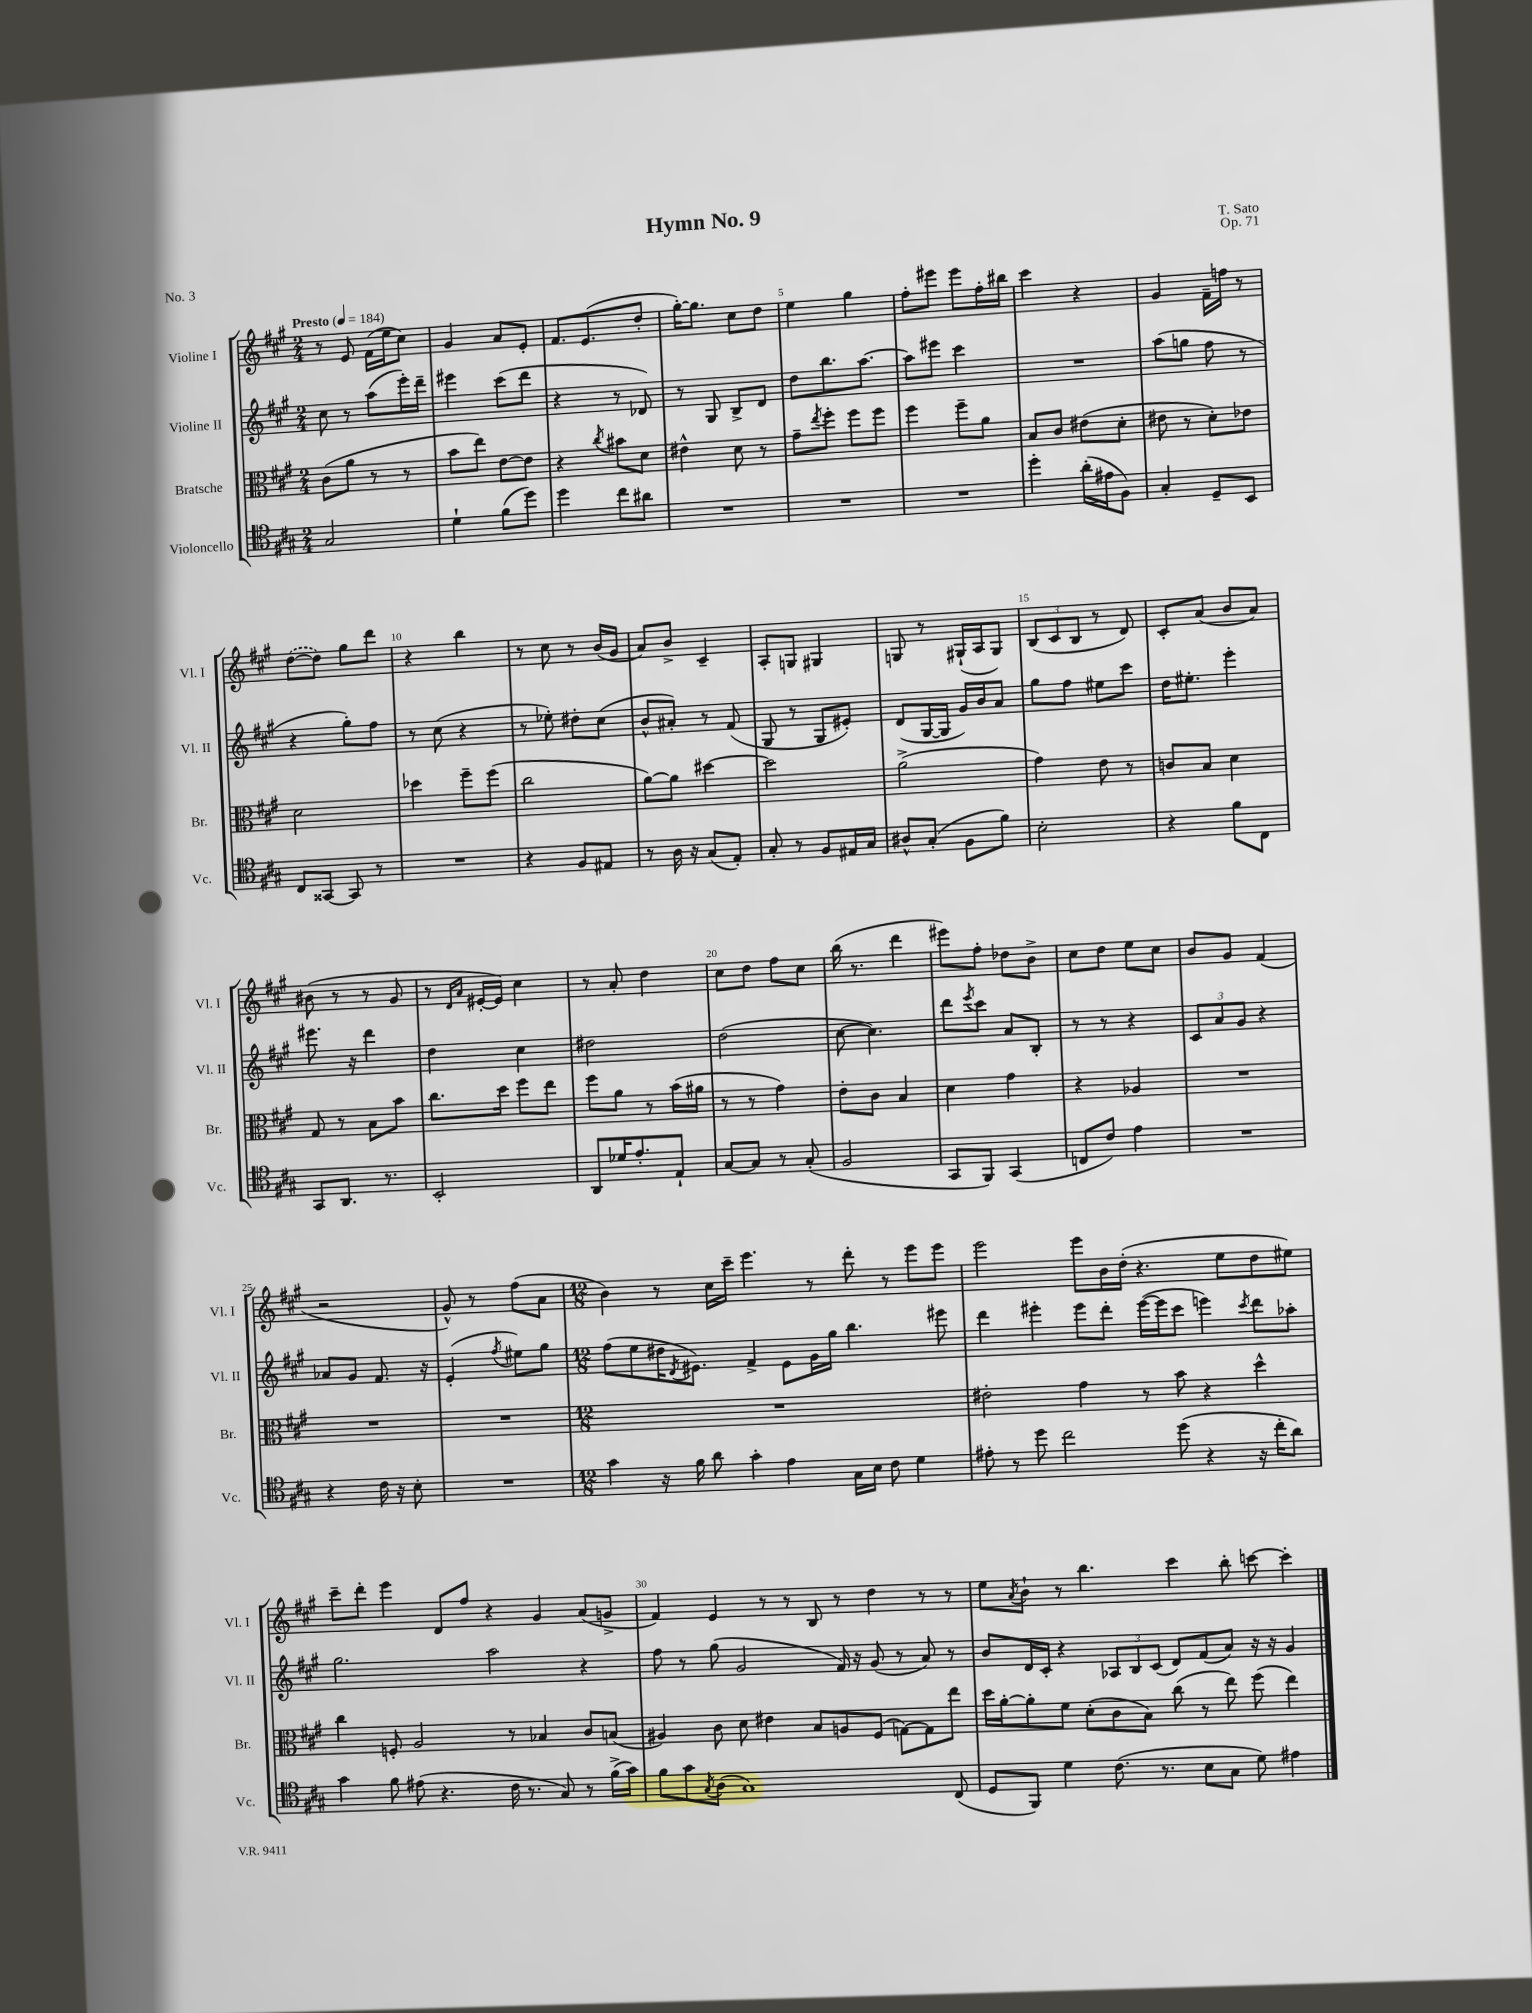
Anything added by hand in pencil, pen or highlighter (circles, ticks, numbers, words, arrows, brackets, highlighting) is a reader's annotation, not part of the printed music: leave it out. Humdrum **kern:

**kern	**kern	**kern	**kern
*staff4	*staff3	*staff2	*staff1
*clefC4	*clefC3	*clefG2	*clefG2
*k[f#c#g#]	*k[f#c#g#]	*k[f#c#g#]	*k[f#c#g#]
*M2/4	*M2/4	*M2/4	*M2/4
*MM184	*MM184	*MM184	*MM184
2G#	(8c#	8cc#	8r
.	8a	8r	8e
.	8r	(8aa	(16f#
.	.	.	16ee
.	8r	16eee')	8cc#)
.	.	16ddd~	.
=	=	=	=
4d`	8b	4eee#	4g#
.	8ee)	.	.
(8f#	[8e	(8ccc#	8a
8dd)	8e]	8ddd	8e'
=	=	=	=
4dd	4r	4r	8.f#
.	.	.	(8.e
.	8qcc#	.	.
8cc#	8b#	8r	.
8a#	8d	8d-)	8dd'
=	=	=	=
2r	4e#^^	8r	[16gg#')
.	.	.	8.gg#]
.	.	8G#	.
.	8d	8B^	8cc#
.	8r	8d	8dd
=	=	=	=
2r	8g#~	8dd	4ee
.	8qee	.	.
.	8ff#'	8.bb	.
.	8ff#	.	4gg#
.	.	[8.aa	.
.	8ff#	.	.
=	=	=	=
2r	4ff#	8aa]	8ff#'
.	.	8eee#	8eee#
.	8ff#~	4ccc#	8eee#
.	8a	.	16ff#'
.	.	.	16bb#
=	=	=	=
4dd'	8B	2r	4ccc#
.	8c#	.	.
(16a'	(8e#	.	4r
16e#	.	.	.
8F#)	8d'	.	.
=	=	=	=
4G#'	8e#	(8aa	4g#
.	8r	8gg	.
8D~	8d')	8ff#	16f#~
.	.	.	16ff
8BB	8e-	8r	8r
=	=	=	=
8C#	2d	4r	([8dd
[8GG##	.	.	8dd])
8GG##]	.	8gg#')	8gg#
8r	.	8ff#	8ddd
=	=	=	=
2r	4dd-	8r	4r
.	.	(8cc#	.
.	8ff#~	4r	4bb
.	(8ff#	.	.
=	=	=	=
4r	2cc#	8r	8r
.	.	8ee-')	8cc#
8F#	.	8dd#'	8r
8E#	.	(8cc#	(16b
.	.	.	16g#
=	=	=	=
8r	[8a)	8b^^	8a)
16A	8a]	8a#')	8b^
16r	.	.	.
(8G#	[4dd#	8r	4c#~
8E')	.	(8f#	.
=	=	=	=
8G#'	2dd#]	8G#	8A'
8r	.	8r	8G
8F#	.	8G#	4G#
16E#	.	8e#')	.
16G#	.	.	.
=	=	=	=
8A#^^	(2a^	(8d	8G
(8G#'	.	[16G#	8r
.	.	16G#]	.
8F#	.	16g#)	(16G#`
.	.	16b	16A
8f#)	.	8a	8G#)
=	=	=	=
2B'	4g#)	8gg#	(12B
.	.	.	12c#
.	.	8ff#	.
.	.	.	12B
.	8e	8ee#	8r
.	8r	8ccc#	8d)
=	=	=	=
4r	8c	16dd	8c#'
.	.	8.ee#'	.
.	8B	.	(8a
8f#	4d	4eee'	8b
8C#	.	.	8a)
=	=	=	=
8GG#	8G#	8.eee#	(8b#
8.AA	8r	.	8r
.	.	16r	.
.	8B	4ddd	8r
8.r	.	.	.
.	8b	.	8g#
=	=	=	=
2BB'	8.cc#	4dd	8r
.	.	.	16qqd
.	.	.	16qqa
.	.	.	[16e#'
.	16dd	.	16e#])
.	8ff#	4cc#	4cc#
.	8ee	.	.
=	=	=	=
8AA	8ff#	2dd#	8r
16d-	8a	.	8a'
8.e'	.	.	.
.	8r	.	4dd
8E`	(16b	.	.
.	16a#	.	.
=	=	=	=
[8G#	8r	(2dd	8cc#
8G#]	8r	.	8dd
8r	4g#)	.	8ff#
(8G#'	.	.	8cc#
=	=	=	=
2F#	8e'	[8cc#	(16bb
.	.	.	8.r
.	8c#	4.cc#])	.
.	4B	.	4ddd
=	=	=	=
8GG#	4d	8ddd	8eee#)
.	.	8qeee	.
8FF#)	.	8ccc#	8ff#'
(4GG#	4g#	8a	8dd-
.	.	8B'	8b^
=	=	=	=
8C	4r	8r	8cc#
8c#)	.	8r	8dd
4e	4A-	4r	8ee
.	.	.	8cc#
=	=	=	=
2r	2r	12c#	8b
.	.	12a	.
.	.	.	8g#
.	.	12g#	.
.	.	4r	(4f#
=	=	=	=
4r	2r	8a-	2r
.	.	8g#	.
16c#	.	8.f#	.
16r	.	.	.
8B'	.	.	.
.	.	16r	.
=	=	=	=
2r	2r	(4e'	8g#^^)
.	.	.	8r
.	.	8qff#	.
.	.	8ee#)	(8ff#
.	.	8gg#	8a
=	=	=	=
*M12/8	*M12/8	*M12/8	*M12/8
4g#	1.r	(8ff#	4b)
.	.	8ee	.
16r	.	16dd#	8r
.	.	8qd	.
16f#	.	8.e#)	.
8a	.	.	16cc#
.	.	.	16ccc#~
4g#'	.	4f#^	4.eee
4e	.	8e#	.
.	.	16g#	8r
.	.	16gg#	.
16G#	.	4.bb	8ddd'
16B	.	.	.
8c#	.	.	8r
4d	.	.	8eee
.	.	8eee#	8eee
=	=	=	=
8e#'	2e#'	4ddd	2eee
8r	.	.	.
8dd	.	4eee#'	.
2cc#	.	.	.
.	4g#	8eee#	8eee
.	.	8ddd'	16b
.	.	.	(16dd'
.	8r	([16eee#	4.r
.	.	16eee#]	.
(8dd	8b	8ccc#	.
4r	4r	4eee)	.
.	.	.	8ee
.	.	8qccc#	.
16r	4dd^^	8ddd	8dd
16cc#'	.	.	.
8a)	.	8aa-'	8ee#)
=	=	=	=
4g#	4cc#	2.gg#	8ccc#~
.	.	.	8ddd'
8f#	8F'	.	4eee
(8e#	2A	.	.
4.r	.	.	8d
.	.	.	8ff#
.	.	2aa	4r
16c#	8r	.	.
8.r	.	.	.
.	4B-	.	4g#
8G#)	.	.	.
8r	8c#	4r	(8a
(16f#^	(8B	.	8g^
16g#)	.	.	.
=	=	=	=
8f#	4A#)	8ff#	4f#)
8g#	.	8r	.
8qG#	.	.	.
(8A	8c#	(8gg#	4e
1G#)	8d	2g#	.
.	4e#	.	8r
.	.	.	8r
.	8B	.	8B
.	8A	16f#)	8r
.	.	16r	.
.	(8F#	(8g#	4dd
.	[8G)	8r	.
.	8G]	8a)	8r
(8C#	8ee	8r	8r
=	=	=	=
8D	16dd	8b	8ee
.	[16a'	.	.
.	.	.	8qa
8FF#)	8a']	16d	8b`
.	.	16c#'	.
4d	8f#	4r	8r
.	(8d'	.	4.bb
(8.c#	8c#	12A-	.
.	.	12B	.
.	8B)	.	.
.	.	(12c#	.
8.r	.	.	.
.	(8cc#	8d)	4ccc#
8B	8r	(8f#	.
8G#	8ee)	8a)	8bb'
8d)	(8ff#	16r	[8ccc
.	.	16r	.
4e#	4ee)	4g#	4ccc']
==	==	==	==
*-	*-	*-	*-
